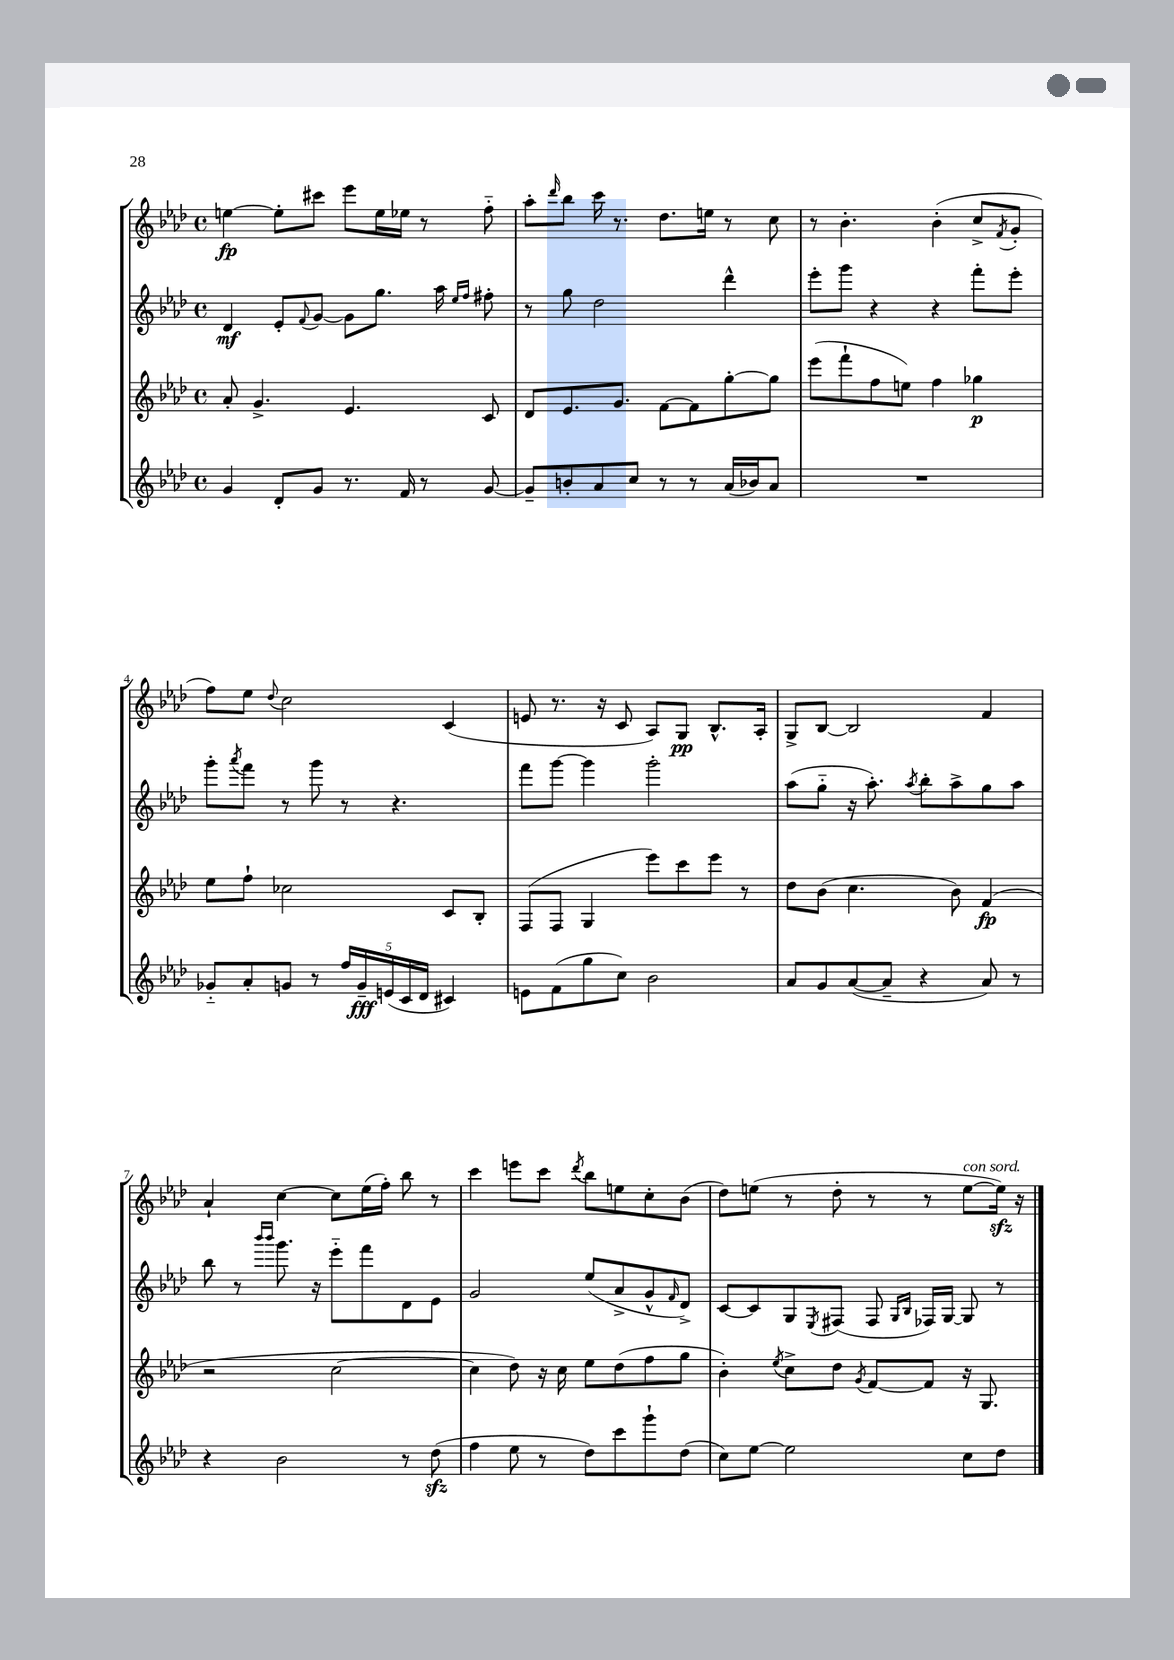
<<
\new StaffGroup <<
\new Staff = "s0" {
    \clef treble \key aes \major \defaultTimeSignature \time 4/4
    e''4~\fp e''8-. cis'''8 ees'''8 e''16 ees''16 r8 f''8-_ |
    aes''8-. \grace { des'''16 } bes''8 c'''16 r8. des''8. e''16 r8 c''8 |
    r8 bes'4.-. bes'4-.( c''8-> \acciaccatura { f'8 } g'8-. |
    f''8) ees''8 \appoggiatura { des''8 } c''2 c'4( |
    e'8 r8. r16 c'8 aes8) g8\pp bes8.-^ aes16-. |
    g8-> bes8~ bes2 f'4 |
    aes'4-! c''4~ c''8 ees''16( f''16-.) bes''8 r8 |
    c'''4 e'''8 c'''8 \acciaccatura { des'''8 } bes''8 e''8 c''8-. bes'8( |
    des''8) e''8( r8 des''8-. r8 r8 e''8~^\markup { \italic "con sord." } e''16\sfz) r16 \bar "|." |
}
\new Staff = "s1" {
    \clef treble \key aes \major \defaultTimeSignature \time 4/4
    des'4\mf ees'8-. \appoggiatura { f'8 } g'8~ g'8 g''8. aes''16 \grace { ees''16 f''16 } fis''8-. |
    r8 g''8 des''2 des'''4-^ |
    ees'''8-. g'''8 r4 r4 f'''8-. ees'''8-. |
    g'''8-. \acciaccatura { aes'''8 } f'''8 r8 g'''8 r8 r4. |
    f'''8 g'''8~ g'''4 g'''2-. |
    aes''8( g''8-_ r16 aes''8.-.) \acciaccatura { aes''8 } bes''8-. aes''8-> g''8 aes''8 |
    bes''8 r8 \grace { bes'''16 bes'''16 } g'''8. r16 ees'''8-_ f'''8 des'8 ees'8 |
    g'2 ees''8( aes'8-> g'8-^ \grace { f'16 } des'8->) |
    c'8~ c'8 g8 \acciaccatura { ees8 } fis8( fis8 \grace { g16 bes16 } fes16) g16~ g8 r8 \bar "|." |
}
\new Staff = "s2" {
    \clef treble \key aes \major \defaultTimeSignature \time 4/4
    aes'8-. g'4.-> ees'4. c'8 |
    des'8 ees'8. g'8. f'8~ f'8 g''8~-. g''8 |
    ees'''8( f'''8-! f''8 e''8) f''4 ges''4\p |
    ees''8 f''8-! ces''2 c'8 bes8-. |
    f8( f8 g4 ees'''8) c'''8 ees'''8 r8 |
    des''8 bes'8( c''4. bes'8) f'4\fp( |
    r2 c''2~ |
    c''4 des''8) r16 c''16 ees''8 des''8( f''8 g''8 |
    bes'4-.) \acciaccatura { ees''8 } c''8-> des''8 \acciaccatura { g'8 } f'8~ f'8 r16 g8. \bar "|." |
}
\new Staff = "s3" {
    \clef treble \key aes \major \defaultTimeSignature \time 4/4
    g'4 des'8-. g'8 r8. f'16 r8 g'8~ |
    g'8-- b'8-. aes'8 c''8 r8 r8 aes'16( bes'16) aes'8 |
    R1 |
    ges'8-_ aes'8-. g'8 r8 \tuplet 5/4 { f''16 g'16--\fff e'16( c'16 des'16 } cis'4) |
    e'8 f'8( g''8 c''8) bes'2 |
    aes'8 g'8 aes'8~( aes'8-- r4 aes'8) r8 |
    r4 bes'2 r8 des''8\sfz( |
    f''4 ees''8 r8 des''8) c'''8 g'''8-! des''8( |
    c''8) ees''8~ ees''2 c''8 des''8 \bar "|." |
}
>>
>>
